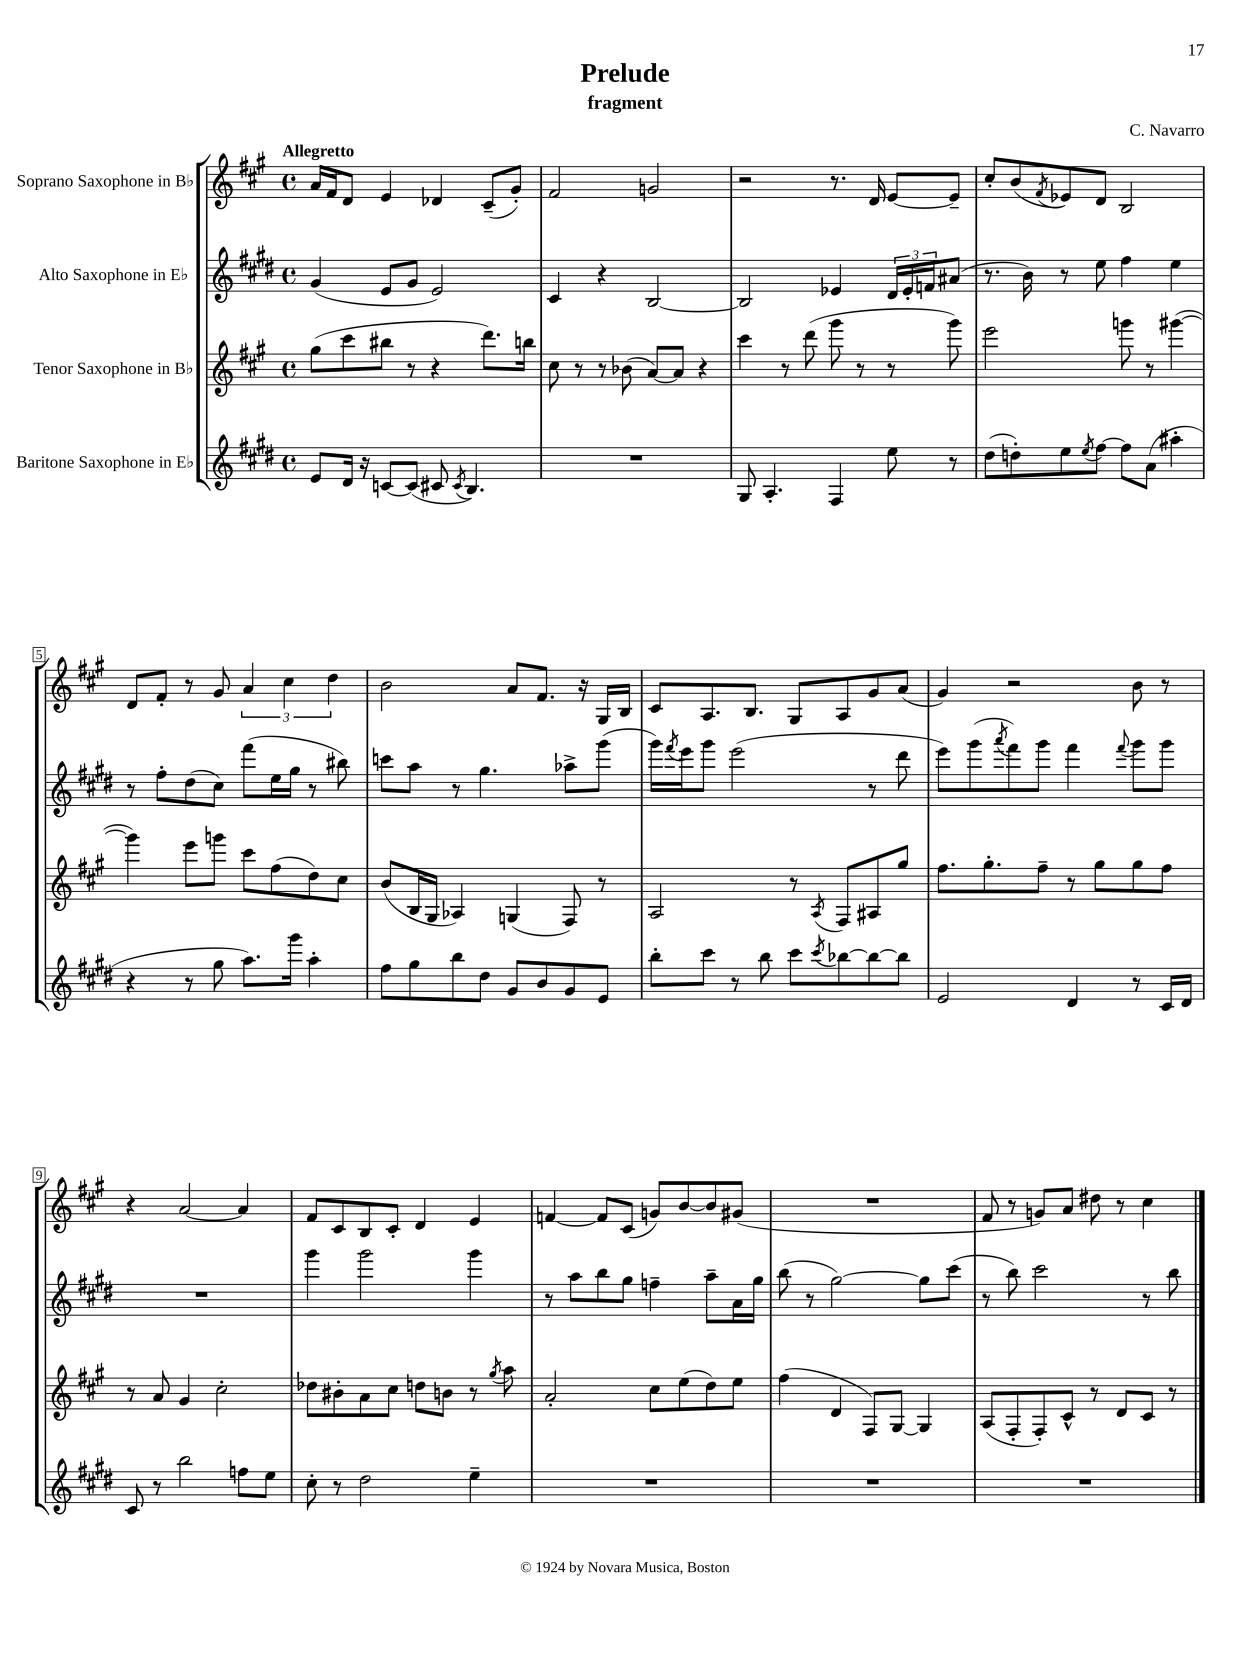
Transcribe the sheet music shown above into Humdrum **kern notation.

**kern	**kern	**kern	**kern
*part4	*part3	*part2	*part1
*staff4	*staff3	*staff2	*staff1
*I"Baritone Saxophone in E♭	*I"Tenor Saxophone in B♭	*I"Alto Saxophone in E♭	*I"Soprano Saxophone in B♭
*clefG2	*clefG2	*clefG2	*clefG2
*k[f#c#g#d#]	*k[f#c#g#]	*k[f#c#g#d#]	*k[f#c#g#]
*M4/4	*M4/4	*M4/4	*M4/4
*met(c)	*met(c)	*met(c)	*met(c)
=1	=1	=1	=1
!	!	!	!LO:TX:a:B:t=Allegretto
8e/L	(8gg#\L	(4g#/	16a/LL
.	.	.	16f#/J
16d#/Jk	8ccc#\	.	8d/J
16r	.	.	.
[8cn/L	8bb#X\J	8e/L	4e/
(8c/J]	8r	8g#/J	.
8c#X/	4r	2e/)	4d-X/
8qc#/	.	.	.
4.B/)	.	.	.
.	8.ddd\L)	.	(8c#~/L
.	.	.	8g#'/J)
.	16bbn\Jk	.	.
=2	=2	=2	=2
1r	8cc#\	4c#/	2f#/
.	8r	.	.
.	8r	4r	.
.	(8b-X\	.	.
.	[8a/L)	[2B/	2gn/
.	8a/J]	.	.
.	4r	.	.
=3	=3	=3	=3
8G#/	4ccc#\	2B/]	2r
4.A'/	.	.	.
.	8r	.	.
.	(8ddd\	.	.
4F#/	8ggg#\	4e-X/	8.r
.	8r	.	.
.	.	.	16d/
8ee\	8r	24d#/LL	[8e/L
.	.	24e-'/	.
.	.	24fn/J	.
8r	8ggg#\)	(8a#X/J	8e~/J]
=4	=4	=4	=4
(8dd#\L	2eee\	8.r	8cc#'/L
8ddn'\)	.	.	(8b/
.	.	16b\)	.
.	.	.	8qf#/
8ee\	.	8r	8e-X/)
8qee/	.	.	.
[8ff#\J	.	8ee\	8d/J
8ff#\L]	8gggn\	4ff#\	2B/
(8a\J	8r	.	.
4aa#X'\	([4ggg#X\	4ee\	.
!!LO:LB:g=z
=5	=5	=5	=5
4r	4ggg#\])	8r	8d/L
.	.	8ff#'\L	8f#'/J
8r	8eee\L	(8dd#\	8r
8gg#\	8gggn\J	8cc#\J)	8g#/
8.aa\L)	8ccc#\L	(8fff#\L	6a/
.	(8ff#\	16ee\L	.
.	.	.	6cc#\
16ggg#\Jk	.	16gg#\JJ	.
4aa'\	8dd\)	8r	.
.	.	.	6dd\
.	8cc#\J	8bb#X\)	.
=6	=6	=6	=6
8ff#\L	(8b/L	8cccn\L	2b\
8gg#\	16B/L	8aa\J	.
.	16G#/JJ	.	.
8bb\	4A-X/)	8r	.
8dd#\J	.	4.gg#\	.
8g#/L	(4Gn/	.	8a/L
8b/	.	.	8.f#/J
8g#/	8F#/)	8aa-X^\L	.
.	.	.	16r
8e/J	8r	(8ggg#\J	16G#/LL
.	.	.	16B/JJ
=7	=7	=7	=7
8bb'\L	2A/	16ggg#\LL)	8c#/L
.	.	8qfff#/	.
.	.	16eee\J	.
8ccc#\J	.	8ggg#\J	8.A/
8r	.	(2eee\	.
.	.	.	8.B/J
8bb\	.	.	.
8ccc#\L	8r	.	8G#/L
8qccc#/	8qA/	.	.
[8bb-X\	8F#/L	.	8A/
8bb-\_	8A#X/	8r	8g#/
8bb-\J]	8gg#/J	8ddd#\	(8a/J
=8	=8	=8	=8
2e/	8.ff#\L	8eee\L)	4g#/)
.	.	(8ggg#\	.
.	8.gg#'\	.	.
.	.	8qaaa/	.
.	.	8fff#\)	2r
.	8ff#~\J	8ggg#\J	.
4d#/	8r	4fff#\	.
.	8gg#\L	.	.
.	.	8qqfff#/	.
8r	8gg#\	8ggg#\L	8b\
16c#/LL	8ff#\J	8ggg#\J	8r
16d#/JJ	.	.	.
!!LO:LB:g=z
=9	=9	=9	=9
8c#/	8r	1r	4r
8r	8a/	.	.
2bb\	4g#/	.	[2a/
.	2cc#'\	.	.
8ffn\L	.	.	4a/]
8ee\J	.	.	.
=10	=10	=10	=10
8cc#'\	8dd-X\L	4ggg#\	8f#/L
8r	8b#X'\	.	8c#/
2dd#\	8a\	2ggg#\	8B/
.	8cc#\J	.	8c#'/J
.	8ddn\L	.	4d/
.	8bn\J	.	.
4ee~\	8r	4ggg#\	4e/
.	8qgg#/	.	.
.	8aa\	.	.
=11	=11	=11	=11
1r	2a'/	8r	[4fn/
.	.	8aa\L	.
.	.	8bb\	8f/L]
.	.	8gg#\J	(8c#/J
.	8cc#\L	4ffn~\	8gn/L)
.	(8ee\	.	[8b/
.	8dd\)	8aa~\L	8b/]
.	8ee\J	16a\L	(8g#X/J
.	.	16gg#\JJ	.
=12	=12	=12	=12
1r	(4ff#\	(8bb\	1r
.	.	8r	.
.	4d/	[2gg#\)	.
.	8F#/L)	.	.
.	[8G#/J	.	.
.	4G#/]	8gg#\L]	.
.	.	(8ccc#\J	.
=13	=13	=13	=13
1r	(8A/L	8r	8f#/
.	8F#'/	8bb\)	8r
.	8F#'/)	2ccc#\	8gn/L)
.	8c#^^/J	.	8a/J
.	8r	.	8dd#X\
.	8d/L	.	8r
.	8c#/J	8r	4cc#\
.	8r	8bb\	.
==	==	==	==
*-	*-	*-	*-
